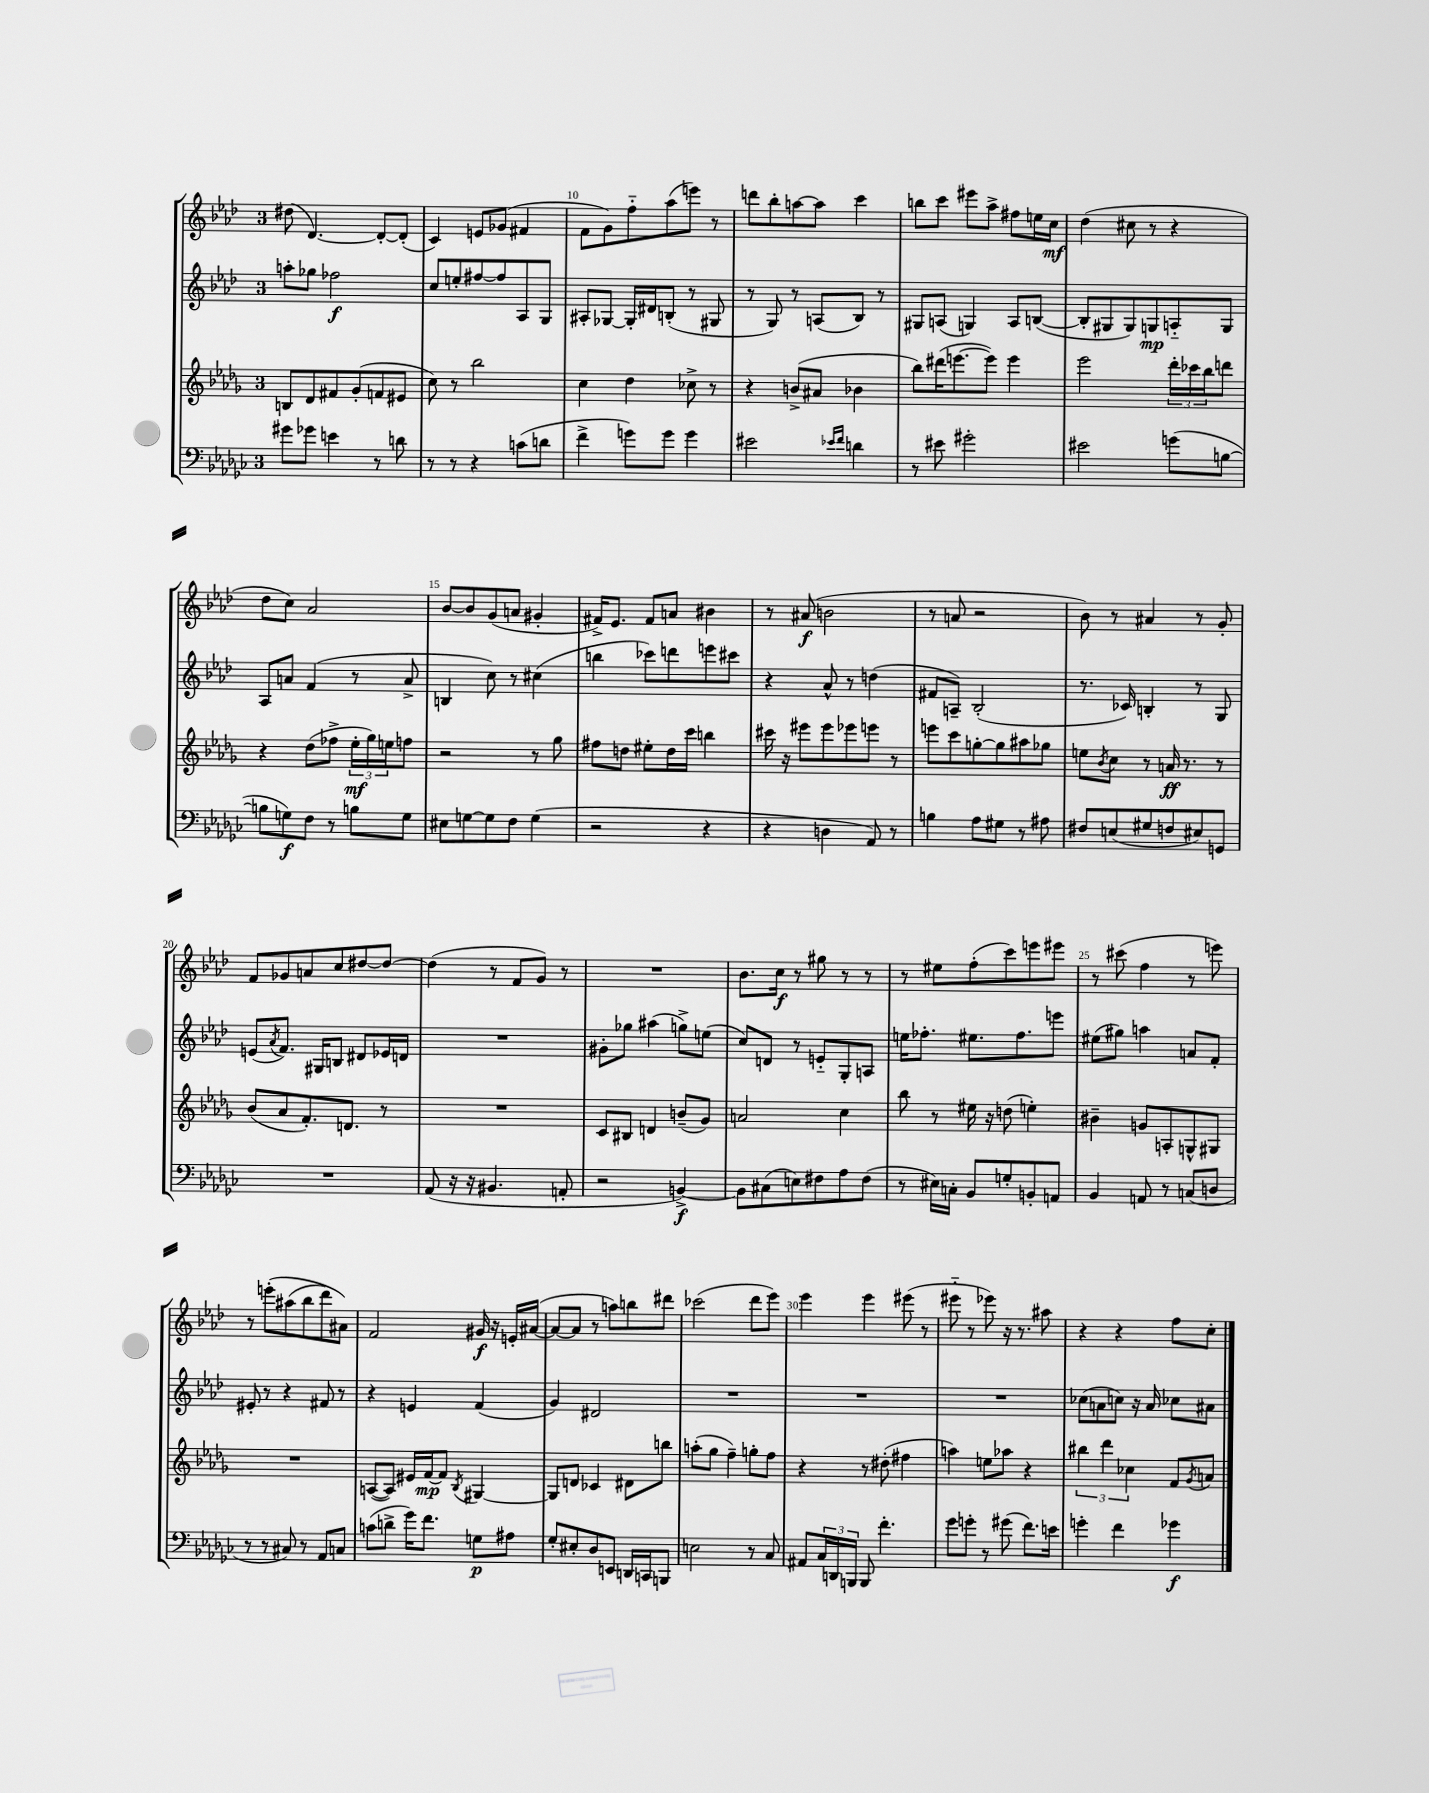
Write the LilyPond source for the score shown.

<<
\new StaffGroup <<
\new Staff = "s0" {
    \clef treble \key aes \major \once \override Staff.TimeSignature.style = #'single-digit \time 3/4
    dis''8( des'4.~) des'8~-. des'8-.( |
    c'4) e'8 ges'8( fis'4 |
    f'8 g'8) f''8-_ aes''8( e'''8) r8 |
    d'''8 bes''8-. a''8~ a''8 c'''4 |
    b''8 c'''8 eis'''8 aes''8-> fis''8 e''16 c''16\mf |
    des''4( cis''8 r8 r4 |
    des''8 c''8) aes'2 |
    bes'8~ bes'8 g'8( a'8 gis'4-. |
    fis'16->) ees'8. fis'8 a'8 bis'4 |
    r8 ais'8\f( b'2 |
    r8 a'8 r2 |
    bes'8) r8 ais'4 r8 g'8-. |
    f'8 ges'8 a'8 c''8 dis''8~ dis''8~ |
    dis''4( r8 f'8 g'8) r8 |
    R2. |
    bes'8. c''16\f r8 gis''8 r8 r8 |
    r8 eis''8 f''8-.( c'''8) e'''8 eis'''8 |
    r8 cis'''8( f''4 r8 e'''8) |
    r8 e'''8-.\( ais''8( bes''8 des'''8) ais'8\) |
    f'2 gis'16\f r16 e'16-. ais'16~( |
    ais'8~ ais'8 r8 a''8) b''8 dis'''8 |
    ces'''2( des'''8 ees'''8) |
    ees'''4 ees'''4 eis'''8( r8 |
    eis'''8-_ r8 ees'''8) r16 r8. ais''8 |
    r4 r4 f''8 c''8-. \bar "|." |
}
\new Staff = "s1" {
    \clef treble \key aes \major \once \override Staff.TimeSignature.style = #'single-digit \time 3/4
    a''8-. ges''8 fes''2\f |
    c''8 e''8-. fis''8~ fis''8 aes8 g8 |
    ais8-. ges8~ ges16-. dis'16 b8-.( r8 gis8 |
    r8 g8) r8 a8( bes8) r8 |
    gis8 a8( g4) a8 b8~( |
    b8-. gis8 gis8) g8\mp a8-_ g8 |
    aes8 a'8 f'4( r8 a'8-> |
    b4 c''8) r8 cis''4( |
    b''4 ces'''8) d'''8 e'''8 cis'''8 |
    r4 aes'8-^ r8 d''4( |
    fis'8 a8--) bes2-.( |
    r8. ces'16) b4-. r8 g8 |
    e'8( \acciaccatura { aes'8 } f'8.) gis16 b8 dis'8 ees'16 d'16 |
    R2. |
    gis'8-. ges''8 ais''4( g''8->) e''8( |
    c''8) d'8 r8 e'8-_ g8-. a8 |
    e''16 fes''8.-. eis''8. fes''8. e'''8 |
    eis''8( gis''8) a''4 a'8 f'8-. |
    eis'8-. r8 r4 fis'8 r8 |
    r4 e'4 f'4( |
    g'4) dis'2 |
    R2. |
    R2. |
    R2. |
    ces''8( a'8 c''8) r16 a'16 ces''8 ais'8 \bar "|." |
}
\new Staff = "s2" {
    \clef treble \key des \major \once \override Staff.TimeSignature.style = #'single-digit \time 3/4
    b8 des'8 fis'8 ges'8-.( f'8 eis'8 |
    c''8) r8 bes''2 |
    c''4 des''4 ces''8-> r8 |
    r4 b'8->( ais'8 bes'4 |
    bes''8) dis'''16( e'''8.~ e'''8) e'''4 |
    ees'''2 \tuplet 3/2 { des'''16-. ces'''16 bes''16 } d'''8 |
    r4 des''8( fes''8-> \tuplet 3/2 { ees''16-.\mf ges''16) e''16 } f''8 |
    r2 r8 ges''8 |
    fis''8 d''8 eis''8-. d''16 c'''16 b''4 |
    cis'''16 r16 eis'''8 eis'''8 ees'''8 e'''8 r8 |
    e'''8 c'''8 g''8~-. g''8 ais''8 ges''8 |
    e''8 \acciaccatura { bes'8 } c''8 r8 a'16\ff r8. r8 |
    bes'8( aes'8 f'8.-.) d'8. r8 |
    R2. |
    c'8 bis8 d'4 b'8--( ges'8) |
    a'2 c''4 |
    bes''8 r8 eis''16 r16 d''8( e''4-.) |
    bis'4-- g'8 a8-. g8-^ gis8 |
    R2. |
    a8~( a8) eis'16 f'16~\mp f'8 \acciaccatura { bes8 } gis4~ |
    gis8 d'8 ces'4 dis'8 b''8 |
    a''8-.( ges''8 f''4--) g''8-. f''8 |
    r4 r8 dis''8-.( fis''4 |
    a''4) e''8 aes''8 r4 |
    \tuplet 3/2 { bis''4 des'''4 ces''4 } f'8 \acciaccatura { ges'8 } a'8 \bar "|." |
}
\new Staff = "s3" {
    \clef bass \key ges \major \once \override Staff.TimeSignature.style = #'single-digit \time 3/4
    gis'8 ges'8 e'4 r8 d'8 |
    r8 r8 r4 c'8( d'8 |
    f'4-> g'8) g'8 g'4 |
    eis'2 \grace { ees'16 f'16 } d'4 |
    r8 eis'8 gis'2-. |
    eis'2 g'8( b8~ |
    b8 g8\f) f8 r8 b8 g8 |
    eis8 g8~ g8 f8 g4( |
    r2 r4 |
    r4 d4 aes,8) r8 |
    b4 aes8 gis8 r8 ais8 |
    fis8 e8( gis8 f8 eis8) g,8 |
    R2. |
    aes,8( r16 r16 bis,4. a,8-. |
    r2 b,4~->\f) |
    b,8 cis8( e8) fis8 aes8 fis8( |
    r8 eis16) c16-. bes,8 g8-. b,8-. a,8 |
    bes,4 a,8 r8 c8( d8 |
    r8 r8 cis8) r8 aes,8 c8 |
    c'8( d'8-> ges'16) f'8. g8\p ais8 |
    ges8-. eis8-. des8 e,8 d,16 c,16 b,,8 |
    e2 r8 ces8 |
    ais,8 \tuplet 3/2 { ces16 d,16 b,,16 } b,,8 f'4.-. |
    ges'8 g'8-. r8 gis'8( f'8.) e'16 |
    g'4-. f'4 ges'4\f \bar "|." |
}
>>
>>
\layout { \context { \Score currentBarNumber = #8 \override BarNumber.break-visibility = ##(#f #t #t) barNumberVisibility = #(every-nth-bar-number-visible 5) } }
